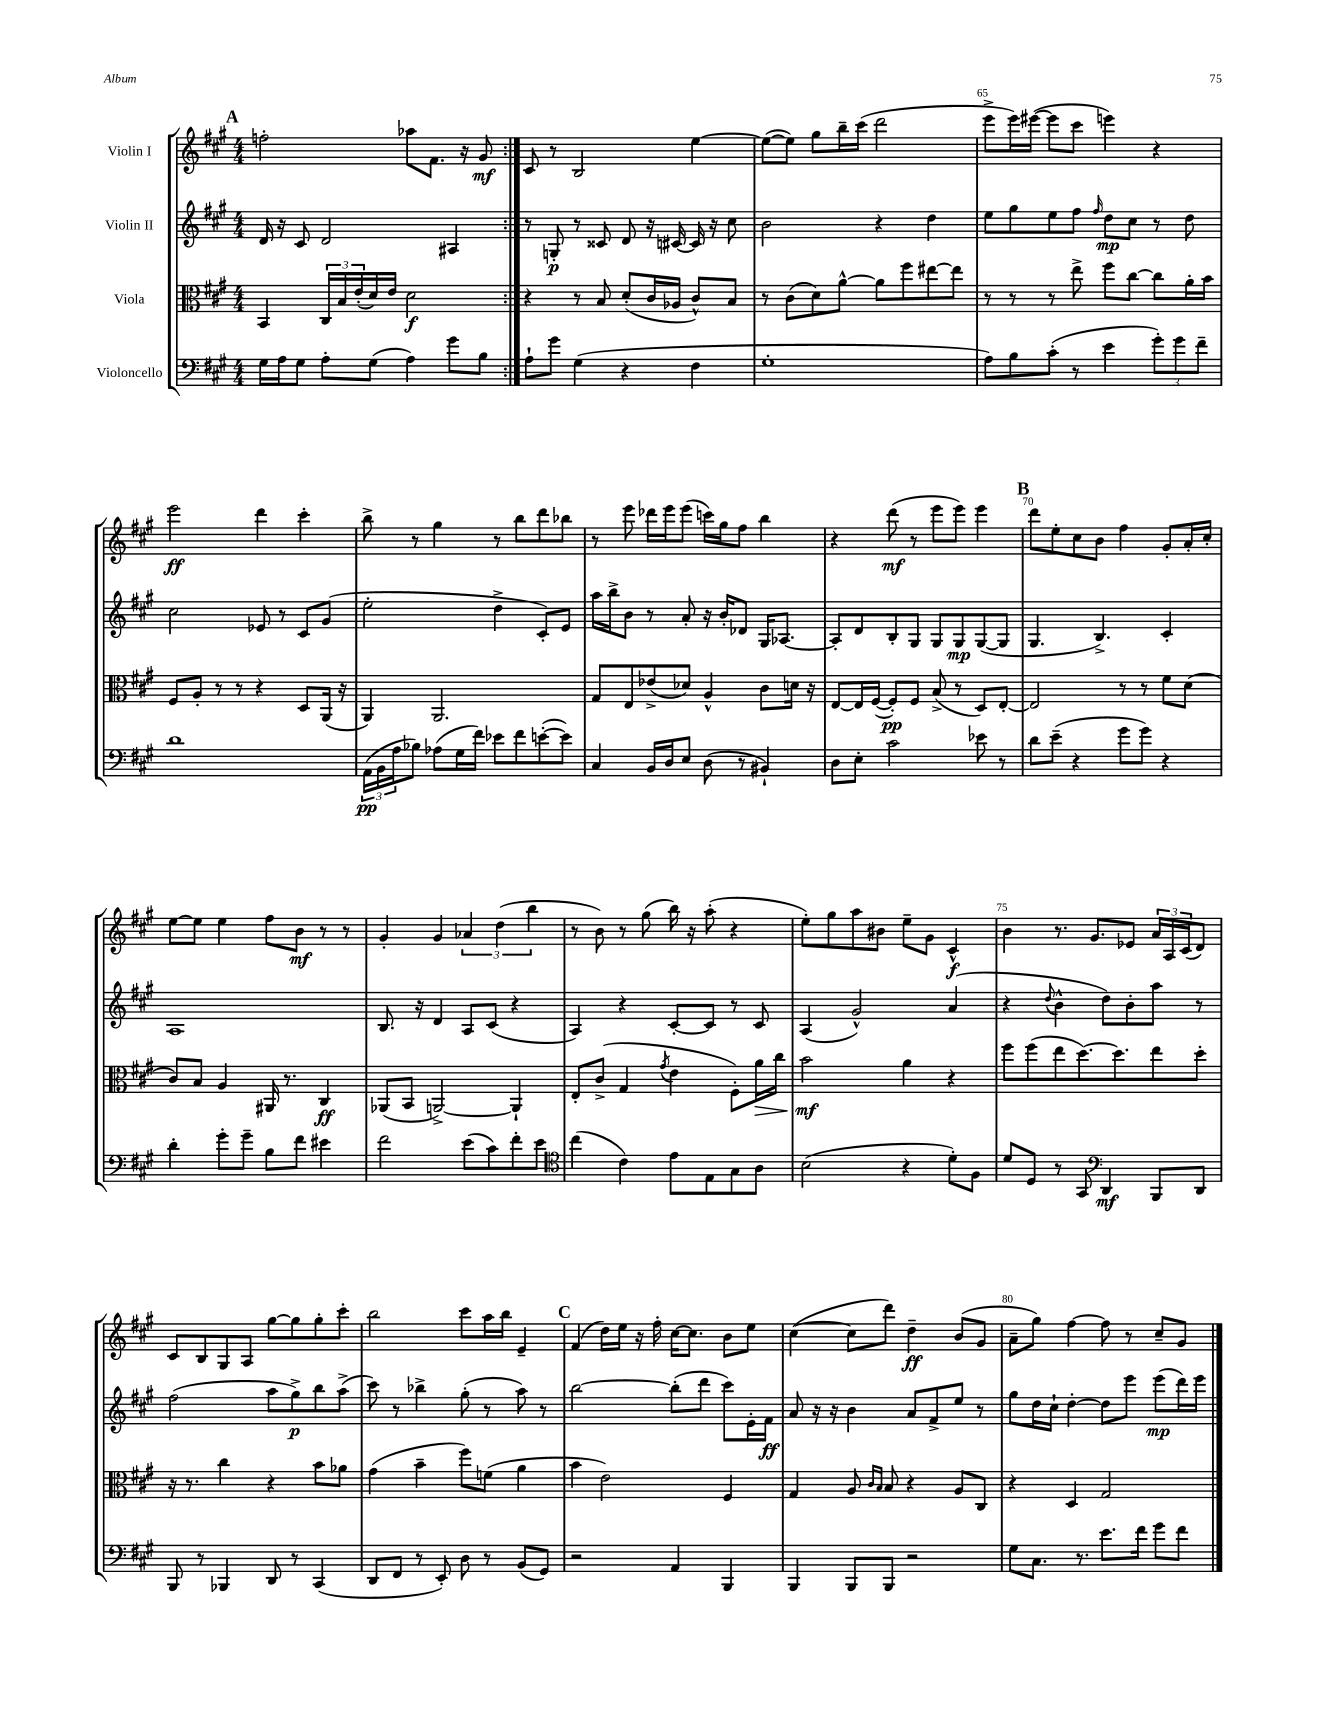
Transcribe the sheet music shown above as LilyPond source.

<<
\new StaffGroup <<
\new Staff = "s0" \with { instrumentName = "Violin I" } {
    \clef treble \key a \major \numericTimeSignature \time 4/4
    \repeat volta 2 { \mark \markup { \bold "A" } f''2-. aes''8 fis'8. r16 gis'8\mf | }
    cis'8 r8 b2 e''4~ |
    e''8~( e''8) gis''8 b''16-- cis'''16( d'''2 |
    e'''8-> e'''16) eis'''16~( eis'''8 cis'''8 e'''4) r4 |
    e'''2\ff d'''4 cis'''4-. |
    b''8-> r8 gis''4 r8 b''8 d'''8 bes''8 |
    r8 e'''8 des'''16 e'''16 e'''8( c'''16) gis''16 fis''8 b''4 |
    r4 d'''8\mf( r8 e'''8 e'''8) e'''4 |
    \mark \markup { \bold "B" } d'''8 e''8-. cis''8 b'8 fis''4 gis'8-. a'16-. cis''16-. |
    e''8~ e''8 e''4 fis''8 b'8\mf r8 r8 |
    gis'4-. gis'4 \tuplet 3/2 { aes'4 d''4( b''4 } |
    r8 b'8) r8 gis''8( b''16) r16 a''8-.( r4 |
    e''8-.) gis''8 a''8 bis'8 e''8-- gis'8 cis'4-^\f |
    b'4 r8. gis'8. ees'8 \tuplet 3/2 { a'16 a16 cis'16( } d'8) |
    cis'8 b8 gis8 a8 gis''8~ gis''8 gis''8-. cis'''8-. |
    b''2 cis'''8 a''16 b''16 e'4-- |
    \mark \markup { \bold "C" } fis'4( d''16) e''16 r16 fis''16-. cis''16~ cis''8. b'8 e''8 |
    cis''4~( cis''8 d'''8) d''4--\ff b'8( gis'8 |
    a'8-- gis''8) fis''4~ fis''8 r8 cis''8-- gis'8 \bar "|." |
}
\new Staff = "s1" \with { instrumentName = "Violin II" } {
    \clef treble \key a \major \numericTimeSignature \time 4/4
    \repeat volta 2 { \mark \markup { \bold "A" } d'16 r16 cis'8 d'2 ais4 | }
    r8 g8-.\p r8 cisis'8 d'8 r16 cis'16~ cis'16 r16 cis''8 |
    b'2 r4 d''4 |
    e''8 gis''8 e''8 fis''8 \grace { fis''16 } d''8\mp cis''8 r8 d''8 |
    cis''2 ees'8 r8 cis'8 gis'8( |
    e''2-. d''4-> cis'8-.) e'8 |
    a''16 b''16-> b'8 r8 a'8-. r16 b'16-. des'8 gis16 aes8.~ |
    aes8-. d'8 b8-. gis8 gis8 gis8\mp gis8~( gis8 |
    \mark \markup { \bold "B" } gis4. b4.->) cis'4-. |
    a1 |
    b8. r16 d'4 a8 cis'8( r4 |
    a4) r4 cis'8~-. cis'8 r8 cis'8 |
    a4( gis'2-^) a'4( |
    r4 \appoggiatura { d''8 } b'4-^ d''8) b'8-. a''8 r8 |
    fis''2( a''8 gis''8->\p) b''8 a''8->( |
    cis'''8) r8 bes''4-> gis''8-.( r8 a''8) r8 |
    \mark \markup { \bold "C" } b''2~ b''8-.( d'''8 cis'''8) e'16-. fis'16\ff |
    a'8 r16 r16 b'4 a'8 fis'8-> e''8 r8 |
    gis''8 d''16 cis''16-! d''4~-. d''8 e'''8 e'''8\mp( d'''16) e'''16 \bar "|." |
}
\new Staff = "s2" \with { instrumentName = "Viola" } {
    \clef alto \key a \major \numericTimeSignature \time 4/4
    \repeat volta 2 { \mark \markup { \bold "A" } b,4 \tuplet 3/2 { cis16 b16 e'16-.( } d'16) e'16 d'2\f | }
    r4 r8 b8 d'8-.( cis'16 aes16 cis'8-^) b8 |
    r8 cis'8( d'8) a'8~-^ a'8 fis''8 eis''8~ eis''8 |
    r8 r8 r8 e''8-> fis''8 cis''8~ cis''8 a'16-. b'16 |
    fis8 a8-. r8 r8 r4 d8 a,16( r16 |
    a,4) a,2. |
    gis8 e8 ees'8->( des'8) a4-^ cis'8 d'16 r16 |
    e8~ e16 fis16~( fis8-.\pp) fis8 b8->( r8 d8) e8~-. |
    \mark \markup { \bold "B" } e2 r8 r8 fis'8 d'8( |
    cis'8) b8 a4 ais,16 r8. cis4\ff |
    aes,8( b,8 a,2~->) a,4-! |
    e8-. cis'8->( gis4 \acciaccatura { gis'8 } e'4 fis8-.) a'16\> cis''16 |
    b'2\mf\! a'4 r4 |
    fis''8 fis''8( e''8 d''8.~) d''8. e''8 d''8-. |
    r16 r8. cis''4 r4 b'8 aes'8 |
    gis'4( b'4-- fis''8) f'8( a'4 |
    \mark \markup { \bold "C" } b'4 e'2) fis4 |
    gis4 a8 \grace { cis'16 b16 } b8 r4 a8 cis8 |
    r4 d4 gis2 \bar "|." |
}
\new Staff = "s3" \with { instrumentName = "Violoncello" } {
    \clef bass \key a \major \numericTimeSignature \time 4/4
    \repeat volta 2 { \mark \markup { \bold "A" } gis16 a16 gis8 a8-. gis8( a4) gis'8 b8 | }
    a8-! gis'8 gis4( r4 fis4 |
    gis1-. |
    a8) b8 cis'8-.( r8 e'4 \tuplet 3/2 { gis'8-.) gis'8 fis'8-- } |
    d'1 |
    \tuplet 3/2 { a,16\pp( b,16 a16 } bes8) aes8( gis16 fis'16) ees'8 fis'8 e'8~-.( e'8) |
    cis4 b,16 d16 e8 d8( r8 bis,4-!) |
    d8 e8-. cis'2 ees'8 r8 |
    \mark \markup { \bold "B" } d'8 e'8--( r4 gis'8 gis'8) r4 |
    d'4-. gis'8-. gis'8-- b8 fis'8 eis'4 |
    fis'2 e'8( cis'8) fis'8-. e'8 |
    \clef tenor cis''4( cis'4) e'8 e8 gis8 a8 |
    b2( r4 d'8-.) fis8 |
    d'8 d8 r8 gis,8 \clef bass d,4\mf b,,8 d,8 |
    b,,8 r8 bes,,4 d,8 r8 cis,4( |
    d,8 fis,8 r8 e,8-.) d8 r8 b,8( gis,8) |
    \mark \markup { \bold "C" } r2 a,4 b,,4 |
    b,,4 b,,8 b,,8 r2 |
    gis8 cis8. r8. e'8. fis'16 gis'8 fis'8 \bar "|." |
}
>>
>>
\layout { \context { \Score currentBarNumber = #62 \override BarNumber.break-visibility = ##(#f #t #t) barNumberVisibility = #(every-nth-bar-number-visible 5) } }
